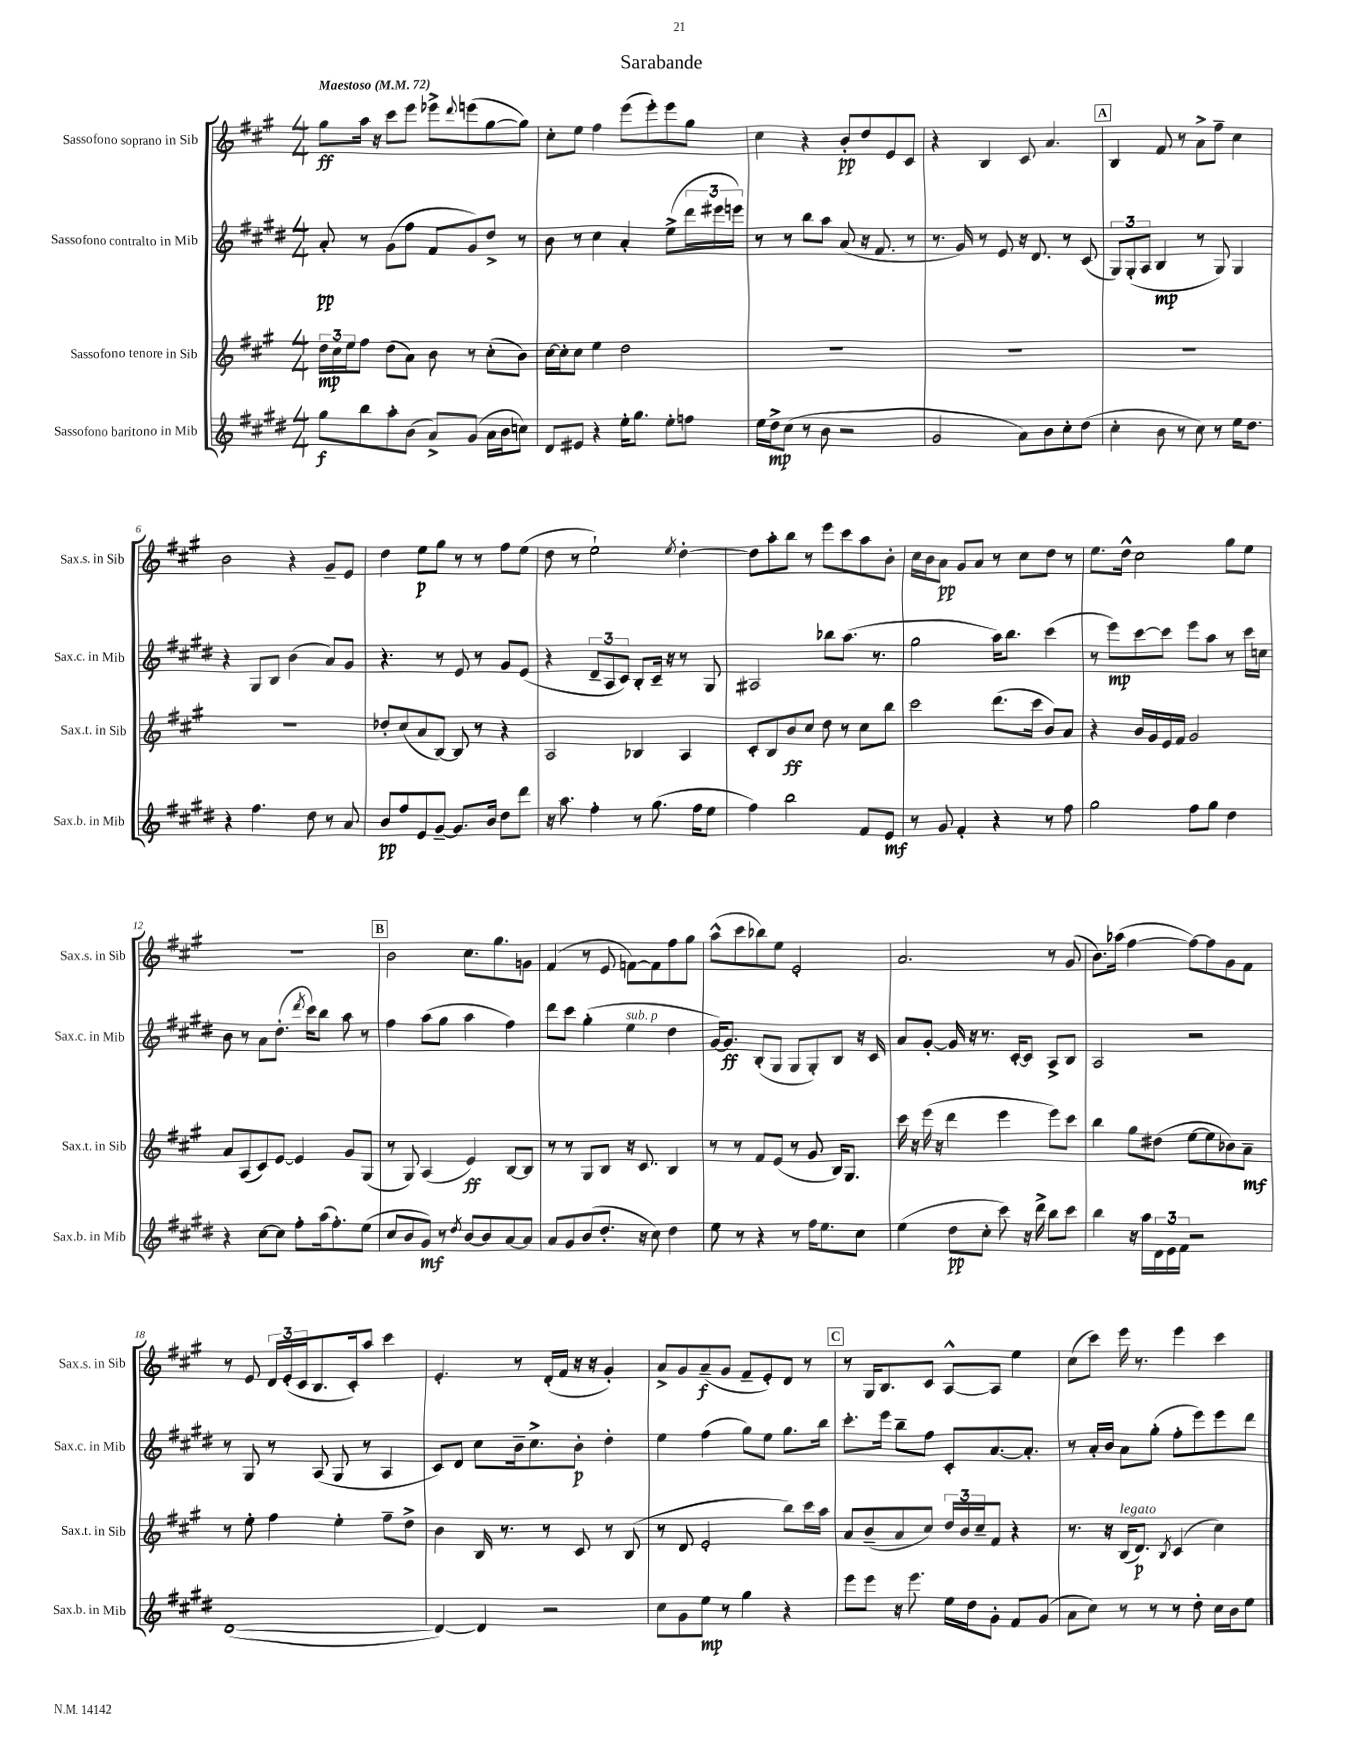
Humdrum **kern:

**kern	**kern	**kern	**kern
*staff4	*staff3	*staff2	*staff1
*clefG2	*clefG2	*clefG2	*clefG2
*k[f#c#g#d#]	*k[f#c#g#]	*k[f#c#g#d#]	*k[f#c#g#]
*M4/4	*M4/4	*M4/4	*M4/4
*MM72	*MM72	*MM72	*MM72
8gg#\L	24dd\LL	8a'/	8gg#\L
.	24cc#\	.	.
.	24ee\J	.	.
8bb\	8ff#\J	8r	16aa\Jk
.	.	.	16r
8aa'\	(8dd\L	(8g#\L	8ccc#\L
(8b\J	8a\J)	8ff#\J	8eee\J
8a^/L)	8b\	8f#/L	8eee-^\L
.	.	.	8qqddd/
(8g#/J	8r	8g#/)	(8eee\
16a\LL	(8cc#'\L	8dd#^/J	[8gg#\
16b\J	.	.	.
8cc\J)	8b\J)	8r	8gg#\]J)
=	=	=	=
8d#/L	[16cc#\LL	8b\	8cc#'\L
.	16cc#'\]J	.	.
8e#/J	8cc#\J	8r	8ee\J
4r	4ee\	4cc#\	4ff#\
16ee'\LK	2dd\	4a'/	(8eee\L
8.gg#\J	.	.	.
.	.	.	8eee'\)
8ee'\L	.	(8ee^\L	8eee\
8ff\J	.	24ddd#\L	8gg#\J
.	.	24eee#\	.
.	.	24eee\JJ)	.
=	=	=	=
16ee\LL	1r	8r	4cc#\
16dd#^\J	.	.	.
(8cc#\J	.	8r	.
8r	.	8bb\L	4r
8b\	.	8aa\J	.
2r	.	(8a/	8b'/L
.	.	16r	8dd/
.	.	8.f#/	.
.	.	.	8e/
.	.	8r	8c#/J
=	=	=	=
2g#/	1r	8.r	4r
.	.	16g#/)	.
.	.	8r	4B/
.	.	8e/	.
8a\L)	.	16r	8c#/
.	.	8.d#/	.
8b\	.	.	4.a/
8cc#'\	.	8r	.
(8dd#\J	.	(8c#/	.
=	=	=	=
4cc#'\	1r	12G#/L)	4B/
.	.	(12G#'/	.
.	.	12A/J	.
8b\	.	4B/	8f#/
8r	.	.	8r
8cc#\)	.	8r	8a^\L
8r	.	8G#/)	8ff#~\J
16ee\LK	.	4G#/	4cc#\
8.dd#\J	.	.	.
=	=	=	=
4r	1r	4r	2b\
4.ff#\	.	8G#/L	.
.	.	8B/J	.
.	.	(4b\	4r
8dd#\	.	.	.
8r	.	8a/L)	8g#~/L
8a/	.	8g#/J	8e/J
=	=	=	=
8b/L	8dd-'/L	4.r	4dd\
8ff#/	(8cc#/	.	.
8e/	8a/	.	8ee\L
[8g#~/J	[8B/J)	8r	8gg#\J
8.g#/]L	8B/]	8e/	8r
.	8r	8r	8r
16b/Jk	.	.	.
8dd#\L	4r	8g#/L	8ff#\L
8ddd#\J	.	(8e/J	(8ee\J
=	=	=	=
16r	2A/	4r	8dd\
8.aa\	.	.	.
.	.	.	8r
4ff#'\	.	12d#~/L	2ee`\)
.	.	12A/	.
.	.	12c#/J)	.
8r	4B-/	8B'/L	.
(8.gg#\	.	16c#~/Jk	.
.	.	16r	.
.	.	.	8qee/
.	4A/	8r	[4dd'\
16ff#\LK	.	.	.
8ee\J	.	8G#/	.
=	=	=	=
4ff#\)	8c#'/L	2A#/	8dd\]L
.	8B/	.	8aa'\
2bb\	8b/	.	8bb\J
.	8cc#/J	.	8r
.	8dd\	8bb-\L	8eee\L
.	8r	(8.aa\J	8ccc#\
8f#/L	8cc#\L	.	8aa\
.	.	8.r	.
8e/J	8bb\J	.	8b'\J
=	=	=	=
8r	2ccc#\	2gg#\	16cc#\LL
.	.	.	16b\J
8g#/	.	.	8a\J
4f#'/	.	.	8g#/L
.	.	.	8a/J
4r	(8.ddd\L	16aa\LK)	8r
.	.	8.bb\J	.
.	.	.	8cc#\L
.	16ccc#\Jk	.	.
8r	8b/L)	(4ccc#\	8dd\J
8ff#\	8a/J	.	8r
=	=	=	=
2gg#\	4r	8r	8.ee\L
.	.	8eee\L)	.
.	.	.	16dd^^\Jk
.	16b/LL	[8ccc#\	2cc#\
.	16g#/	.	.
.	16e/	8ccc#\]J	.
.	16f#/JJ	.	.
8ff#\L	2g#/	8eee\L	.
8gg#\J	.	8aa\J	.
4dd#\	.	8r	8gg#\L
.	.	16ccc#\LL	8ee\J
.	.	16cc\JJ	.
=	=	=	=
4r	8a/L	8b\	1r
.	(8A/	8r	.
[8cc#\L	8c#/)	8a\L	.
8cc#\]J	[8e/J	(8.dd#'\J	.
8ff#'\L	4e/]	.	.
.	.	8qddd#/	.
.	.	16ccc#\LK)	.
(16aa\k	.	8bb\J	.
8.ff#'\)	.	.	.
.	8g#/L	8aa\	.
(8ee\J	(8G#/J	8r	.
=	=	=	=
8cc#/L	8r	4ff#\	2b\
8b/	8G#/)	.	.
8g#/J)	(4A/	(8aa\L	.
8r	.	8gg#\J	.
8qdd#/	.	.	.
[8b/L	4e/)	4aa\	8.cc#\L
8b/]	.	.	.
.	.	.	8.gg#\
[8a/	[8B/L	4ff#\)	.
8a/]J	8B/]J	.	8g\J
=	=	=	=
8a/L	8r	8ddd#\L	(4f#/
8g#/	8r	8ccc#\J	.
(8b/	8G#/L	(4gg#'\	8r
8.dd#'/J	8B/J	.	8e/
.	16r	4ee\	[8f\L)
16r	8.c#/	.	.
8cc#\)	.	.	8f\]
4dd#\	4B/	4dd#\	8ff#\
.	.	.	8gg#\J
=	=	=	=
8ee\	8r	[16g#/LK)	(8aa^^\L
.	.	8.g#/]J	.
8r	8r	.	8ccc#\
4r	8f#/L	(8B'/L	8bb-\)
.	(8e/J	8G#/J	8ee\J
8r	8r	8G#/L	2e'/
16ff#\LK	8g#/	8G#'/)	.
8.ee\	.	.	.
.	16B/LK)	8B/J	.
.	8.G#/J	.	.
8cc#\J	.	16r	.
.	.	16c#/	.
=	=	=	=
(4ee\	16ccc#\	8a/L	2.a/
.	16r	.	.
.	(16eee\	[8g#'/J	.
.	16r	.	.
8dd#\L	4ddd\	16g#/]	.
.	.	16r	.
8cc#'\J	.	8.r	.
8ccc#\)	4eee\	.	.
.	.	[16c#'/LK	.
16r	.	8c#/]J	.
16ddd#^\	.	.	.
8bb\L	8eee\L)	8A^/L	8r
8ccc#\J	8ccc#\J	8B/J	(8g#/
=	=	=	=
4bb\	4bb\	2A/	8.b\L)
.	.	.	(16aa-\Jk
16r	8gg#\L	.	[4ff#\
16aa\LL	.	.	.
24d#\	(8dd#\J	.	.
24e\	.	.	.
24f#\JJ	.	.	.
2r	[8ee\L	2r	8ff#\_L)
.	8ee\]	.	8ff#\]
.	8b-\)	.	8g#\
.	8a~\J	.	8f#\J
=	=	=	=
([1d#	8r	8r	8r
.	8ee'\	8G#/	8e/
.	4ff#\	8r	24d/LL
.	.	.	(24e'/
.	.	.	24c#/J
.	.	(8A/	8.B/
.	4ee'\	8G#/	.
.	.	.	16c#'/k)
.	.	8r	8aa/J
.	8ff#~\L	4A/	4ccc#\
.	8dd^\J	.	.
=	=	=	=
4d#/_)	4b\	8c#/L)	4.e'/
.	.	8d#/J	.
4d#/]	16B/	8cc#\L	.
.	8.r	.	.
.	.	16b~\k	8r
.	.	8.cc#^\	.
2r	8r	.	(16d'/LL
.	.	.	16f#/JJ
.	8c#/	8b'\J	16r
.	.	.	16r
.	8r	4dd#'\	4g#'/)
.	(8B/	.	.
=	=	=	=
8cc#\L	8r	4ee\	8a^/L
8g#\	8d/	.	8g#/
8ee\J	2e'/	(4ff#\	(8a~/
8r	.	.	8g#/J
4gg#\	.	8gg#\L)	8f#~/L
.	.	8ee\J	8e'/)
4r	8bb\L)	8.gg#\L	8d/J
.	16ccc#\L	.	8r
.	16aa\JJ	16bb\Jk	.
=	=	=	=
8eee\L	8a/L	8.ccc#'\L	8r
8eee\J	(8b~/	.	16G#/LK
.	.	16eee\Jk	8.B/
16r	8a/	8bb~\L	.
8.eee\	.	.	.
.	8cc#/J)	8ff#\J	8c#/J
16ee\LL	24dd/LL	8c#'/L	[8A^^/L
.	24b/	.	.
16dd#\J	.	.	.
.	24cc#~/J	.	.
8g#'\J	8f#/J	[8.a/	8A/]J
8f#/L	4r	.	4ee\
.	.	8.a'/]J	.
(8g#/J	.	.	.
=	=	=	=
8a\L	8.r	8r	(8cc#\L
8cc#\J)	.	16a'/LL	8ccc#\J)
.	16r	16b/JJ	.
8r	(16B/LK	8a\L	16eee\
.	8.d/J)	.	8.r
8r	.	(8gg#'\J	.
.	8qB/	.	.
8r	(4c#/	8ff#'\L	4eee\
8dd#'\	.	8eee\)	.
16cc#\LL	4cc#\)	8eee\	4ccc#\
16b\J	.	.	.
8ee\J	.	8ddd#\J	.
==	==	==	==
*-	*-	*-	*-
